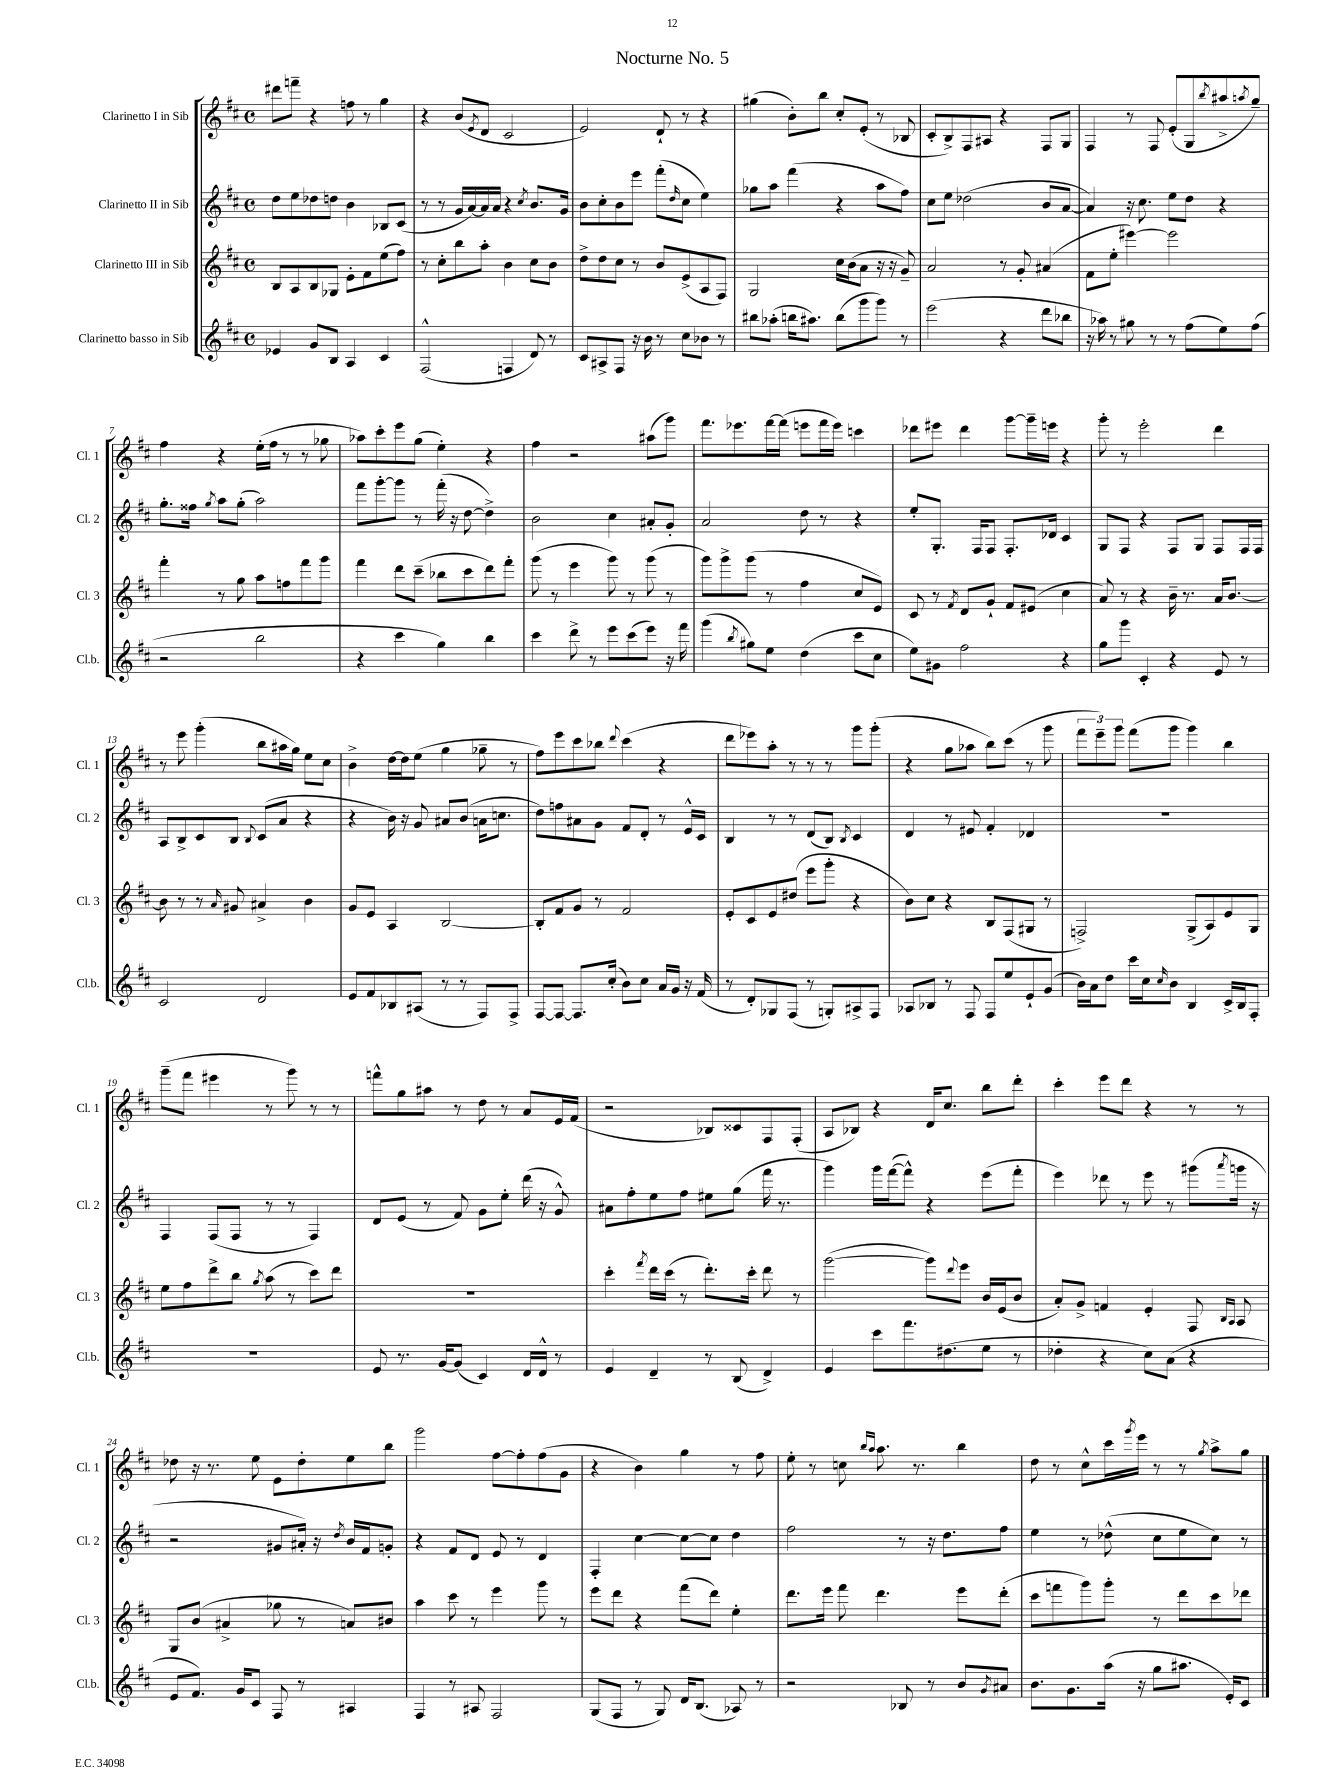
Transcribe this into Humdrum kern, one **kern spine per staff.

**kern	**kern	**kern	**kern
*staff4	*staff3	*staff2	*staff1
*clefG2	*clefG2	*clefG2	*clefG2
*k[f#c#]	*k[f#c#]	*k[f#c#]	*k[f#c#]
*M4/4	*M4/4	*M4/4	*M4/4
*met(c)	*met(c)	*met(c)	*met(c)
4e-	8B	8dd	8ddd#
.	8A	8ee	8fff~
8g	8B	8dd-	4r
8B	8G-	8dd	.
4A	8e'	4b	8ff
.	8f#	.	8r
4c#	(8ee	8B-	4gg
.	8ff#)	(8c#	.
=	=	=	=
(2F#^^	8r	8r	4r
.	8cc#'	8r	.
.	8bb	16g	(8b
.	.	[16a)	.
.	.	.	8qe
.	8aa'	16a]	8d
.	.	16a	.
4F	4b	4r	2c#
.	.	8qcc#	.
8d)	8cc#	8.b	.
8r	8b	.	.
.	.	16g	.
=	=	=	=
8c#	8dd^	8b	2e)
8A#^	8dd	8cc#'	.
8F#	8cc#	8b	.
16r	8r	8eee	.
16b	.	.	.
8r	8b	(8fff#'	8d`
.	.	16qqdd	.
8cc#	(8e^	8cc#	8r
8b-	8A	4ee)	4r
8r	8F#)	.	.
=	=	=	=
8bb#	2G	8gg-	(4gg#
(8aa-'	.	8aa	.
16bb	.	(4fff#	8b')
8.aa#)	.	.	.
.	.	.	8bb
(8bb	16cc#	4r	8cc#'
.	(16b	.	.
8ggg	8a	.	(8e'
8ggg)	16r	8aa	8r
.	16r	.	.
8r	8g~)	8ff#)	8B-
=	=	=	=
(2eee	2a	8cc#	8c#'
.	.	8ee	8B^)
.	.	(2dd-	8F#
.	.	.	8A#
4r	8r	.	4r
.	8g'	.	.
8ddd	(4a#	8b	8F#
8bb-	.	[8a	8G
=	=	=	=
16r	8f#	4a])	4F#
16aa-)	.	.	.
8r	8ee'	.	.
8gg#	[4eee#)	16r	8r
.	.	8.cc#	.
8r	.	.	8F#
8r	2eee#]	8ee	(8e'
(8ff#	.	8dd	8G
.	.	.	8qbb
8ee)	.	4r	8aa#^
.	.	.	8qaa
(8ff#	.	.	8gg~)
=	=	=	=
2r	4fff#'	8.gg'	4ff#
.	.	16ff##	.
.	.	8qgg	.
.	8r	8aa	4r
.	8gg	(8gg'	.
2bb	8aa	2aa)	(16ee'
.	.	.	16ff#
.	8ff	.	8r
.	8fff#	.	8r
.	8ggg	.	8gg-
=	=	=	=
4r	4fff#	8fff#	8aa-)
.	.	[8ggg'	8ccc#'
4ccc#	8ddd	8ggg]	8eee
.	(8ccc#~	8r	(8gg
4gg)	8bb-	(16fff#'	4ee')
.	.	16r	.
.	8ccc#	[8dd	.
4bb	8ddd)	4dd^])	4r
.	8fff#'	.	.
=	=	=	=
4ccc#	(8ggg	2b	4ff#
.	8r	.	.
8ddd^	4eee	.	2r
8r	.	.	.
8eee	8ggg)	4cc#	.
(8ccc#	8r	.	.
8eee)	(8ggg	8a#'	(8aa#
16r	8r	8g'	8ggg)
16fff#	.	.	.
=	=	=	=
(4ggg	8ggg)	2a	8.fff#
.	8ggg^	.	.
.	.	.	8.eee-
8qbb	.	.	.
8gg#)	(8ggg	.	.
8ee	8r	.	[16fff#
.	.	.	(16fff#]
(4dd	4ff#	8dd	8eee
.	.	8r	16fff#
.	.	.	16eee)
8ccc#	8cc#	4r	4ccc
8cc#	8e)	.	.
=	=	=	=
8ee)	8c#	8ee'	8ddd-
8g#	8r	8.G'	8eee#
.	8qf#	.	.
2ff#	8d	.	4ddd-
.	.	16F#	.
.	8g`	8F#	.
.	8f#	8.F#'	[8ggg
.	(8e#	.	16ggg~]
.	.	16d-	16eee
4r	4cc#	4c#	4r
=	=	=	=
8gg	8a)	8G	8ggg'
8ggg	8r	8F#	8r
4c#'	4r	4r	2eee'
4r	16b~	8F#	.
.	8.r	.	.
.	.	8G	.
8e	16a	8F#	4ddd
.	[8.b	.	.
8r	.	16F#	.
.	.	16F#	.
=	=	=	=
2c#	8b]	8A	8r
.	8r	8B^	8eee
.	8r	8c#	(4ggg'
.	16qqa	.	.
.	8g#	8B	.
.	.	8qqB	.
2d	4a#^	(8c#	8bb
.	.	8a	16aa#
.	.	.	16gg)
.	4b	4r	8ee
.	.	.	8cc#
=	=	=	=
8e	8g	4r	4b^
8f#	8e	.	.
8B-	4A	16b)	[16dd
.	.	16r	16dd]
(8A#	.	8g	(8ee
8r	[2B	8a#	4gg
8r	.	(8b	.
8F#)	.	16a	8gg-~
.	.	8.cc	.
8F#^	.	.	8r
=	=	=	=
[8F#	8B']	8dd)	8ff#)
8F#_	8f#	8ff	8eee
8.F#]	8g	8a#	8ccc#
.	8r	8g	8bb-
(16cc#'	.	.	.
.	.	.	8qqddd
8b)	2f#	8f#	(4ccc#
8cc#	.	8d'	.
16a	.	8r	4r
16g	.	.	.
16r	.	16e^^	.
(16f#	.	16c#	.
=	=	=	=
8r	8e'	4B	8ddd
8d')	8c#	.	8eee-)
8G-	8e	8r	8aa'
(8F#	(8dd#	8r	8r
8r	8eee	(8d	8r
8G')	8ggg'	8B)	8r
.	.	8qB	.
8A#^	4r	4c#	8ggg
8F#	.	.	(8ggg'
=	=	=	=
8A-	8b)	4d	4r
8B-	8cc#	.	.
8r	4r	8r	8gg
8F#	.	8e#	8aa-
8F#	8B	4f#'	8bb)
8ee	(8F#	.	(8ccc#
8e`	8G#	4d-	8r
(8g	8r	.	8ggg
=	=	=	=
16b)	2F^)	1r	12fff#
16a	.	.	.
.	.	.	12eee~)
8dd	.	.	.
.	.	.	12ggg
16ccc#	.	.	(8fff#
16cc#	.	.	.
16qqcc#	.	.	.
8b	.	.	8ggg
4B	(8G^	.	4ggg)
.	8A)	.	.
16c#^	8e	.	4bb
16B	.	.	.
8F#'	8G	.	.
=	=	=	=
1r	8ee	4F#	(8ggg~
.	8ff#	.	8fff#
.	8ddd^	(8F#	4eee#
.	8bb	8F#	.
.	8qgg	.	.
.	(8aa	8r	8r
.	8r	8r	8ggg)
.	8ccc#)	4F#)	8r
.	8ddd	.	8r
=	=	=	=
8e	1r	8d	8fff^^
8.r	.	(8e	8gg
.	.	8r	8aa#
[16g	.	.	.
(8g]	.	8f#)	8r
4c#)	.	8g	8dd
.	.	8ee'	8r
16d	.	(16ddd	8a
16d^^	.	16r	.
8r	.	8g^^)	16e
.	.	.	(16f#
=	=	=	=
4e	4ccc#'	8a#	2r
.	.	8ff#'	.
.	8qfff#	.	.
4d~	16ddd	8ee	.
.	(16ccc#	.	.
.	8r	8ff#	.
8r	8.ddd')	8ee#	8B-)
(8B	.	(8gg	8c##
.	16ccc#'	.	.
4d^)	8ddd	16fff#	8F#
.	.	8.r	.
.	8r	.	(8F#'
=	=	=	=
4e	([2ggg	4ggg)	8A
.	.	.	8B-)
8ccc#	.	16ggg	4r
.	.	([16fff#	.
8.fff#	.	8fff#^^])	.
.	8ggg])	4r	16d
(8.dd#	.	.	8.cc#
.	8qqddd	.	.
.	8eee	.	.
8ee	16b	(8eee	8bb
.	(16e	.	.
8r	8b	8fff#'	8ddd'
=	=	=	=
4dd-'	8a')	4eee)	4ccc#'
.	8g^	.	.
4r	4f	8ddd-	8eee
.	.	8r	8ddd
8cc#)	4e'	8eee	4r
(8a	.	8r	.
4r	8F#	(8ggg#	8r
.	16qqB	.	.
.	16qqA	8qaaa	.
.	8A	16ggg	8r
.	.	16r	.
=	=	=	=
8e	8G	2r	8dd-
8.f#)	(8b	.	16r
.	.	.	8.r
.	4a#^	.	.
16g	.	.	.
8c#	.	.	8ee
8F#	8gg-	8g#	8e
8r	8r	16a#')	8dd-'
.	.	16r	.
.	.	8qdd	.
4A#	8a)	16b	8ee
.	.	16f#	.
.	8b#	8g'	8bb
=	=	=	=
4F#	4aa	4r	2ggg
8r	8ccc#	8f#	.
8A#	8r	8d	.
2F#	4eee	8e	[8ff#
.	.	8r	8ff#']
.	8ggg	4d	(8ff#
.	8r	.	8g
=	=	=	=
(8G	8eee	4F#'	4r
8F#	8ddd	.	.
8r	4r	[4cc#	4b)
8G)	.	.	.
16d	(8fff#	8cc#_	4gg
(8.B	.	.	.
.	8ddd)	8cc#]	.
8A-)	4ee'	4dd	8r
8r	.	.	8ff#
=	=	=	=
2r	8.ddd	2ff#	8ee'
.	.	.	8r
.	16eee	.	.
.	8fff#	.	8cc
.	.	.	16qqbb
.	.	.	16qqaa
.	4.ddd	.	8.aa
8B-	.	8r	.
.	.	.	8.r
8r	.	16r	.
.	.	8.dd	.
8b	8eee	.	4bb
8qg	.	.	.
8a#	(8ddd'	8ff#	.
=	=	=	=
8.b	8ccc#	4ee	8dd
.	8fff	.	8r
8.g	.	.	.
.	8ggg)	8r	8cc#^^
(16aa	8ggg'	(8dd-^^	16ccc#
.	.	.	8qggg
16r	.	.	16eee
8gg	8r	8cc#	8r
8.aa#	8ddd	8ee	8r
.	.	.	8qgg
.	8ccc#	8cc#)	8aa^
16e')	.	.	.
8c#	8ddd-	8r	8gg
==	==	==	==
*-	*-	*-	*-
